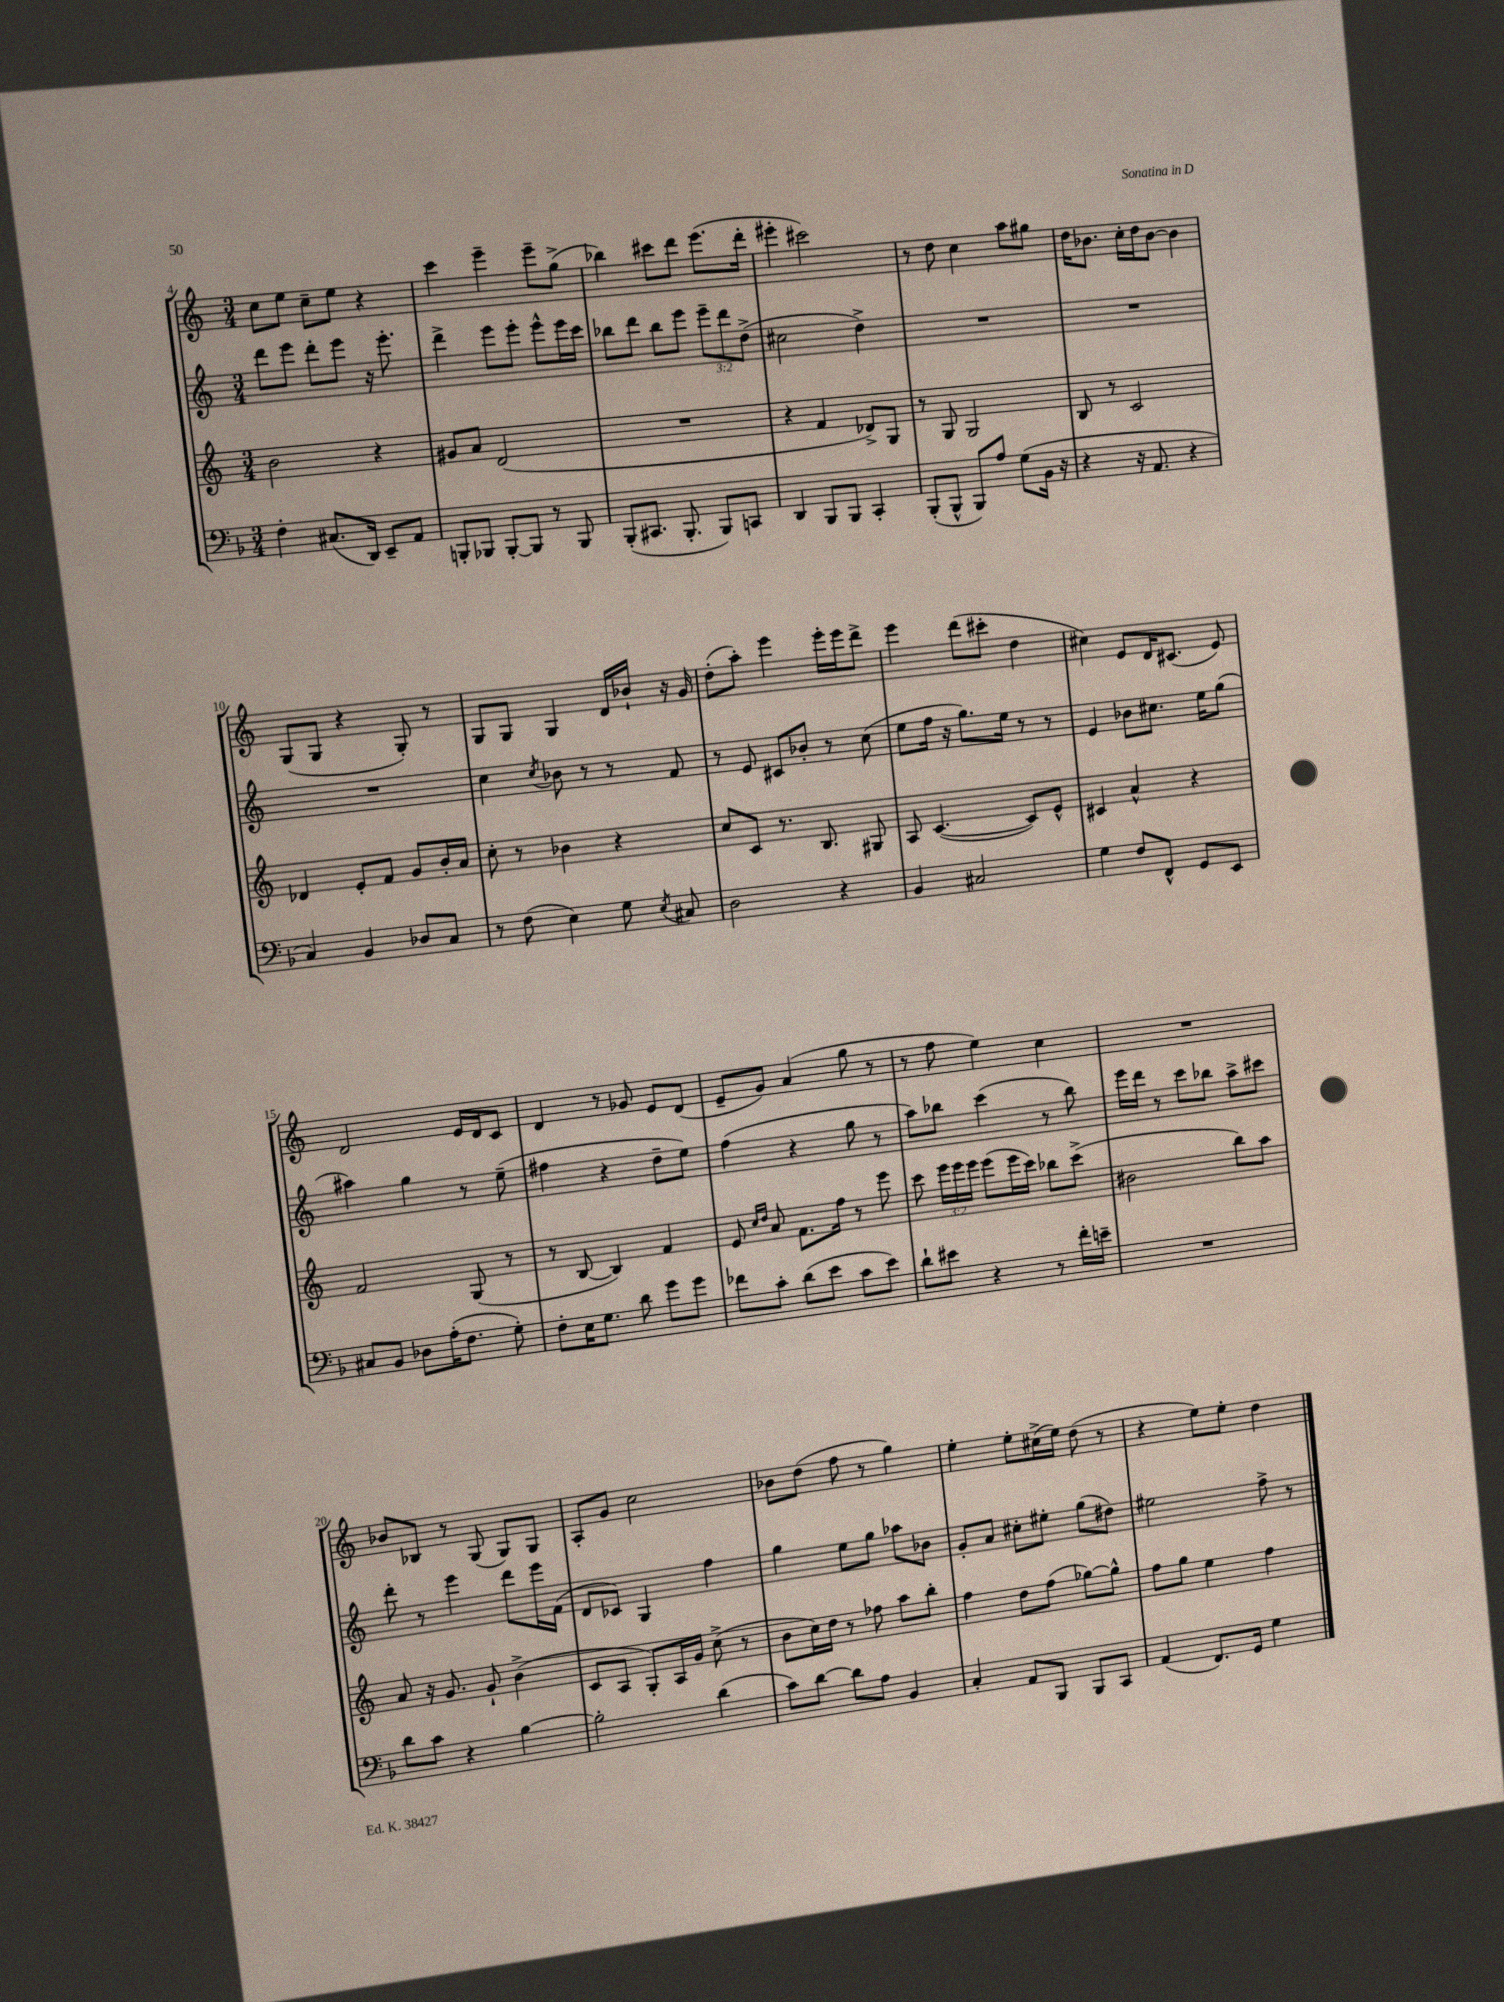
<<
\new StaffGroup <<
\new Staff = "s0" {
    \clef treble \key c \major \numericTimeSignature \time 3/4
    \autoBeamOff c''8[ e''8] c''8[-- e''8] r4 |
    c'''4 e'''4-- e'''8[-- g''8]->( |
    bes''4) cis'''8[ d'''8] e'''8.[( d'''16]-. |
    eis'''4-. cis'''2) |
    r8 d''8 c''4 a''8[ gis''8] |
    d''16[ bes'8.] c''16[-. d''16 bes'8]~ bes'4 |
    g8[( g8] r4 g8-.) r8 |
    g8[ g8] g4 d'16[ bes'16]-! r16 g'16 |
    d''8[-.( a''8]-.) e'''4 e'''16[-. e'''16 d'''8]-> |
    e'''4 d'''8[( cis'''8]-. d''4 |
    cis''4) e'8[ d'16 cis'8.]( e'8) |
    d'2 e'16[ d'16 c'8] |
    d'4 r8 ges'8 e'8[ d'8]( |
    e'8[-- g'8]) a'4( g''8 r8 |
    r8 f''8 e''4) c''4 |
    R2. |
    bes'8[ bes8] r8 g8( g8[) g8] |
    a8[-. g'8] c''2 |
    bes'8[ d''8]( f''8 r8 g''4) |
    e''4-. e''8[-. cis''16->( e''16]) d''8( r8 |
    r4 e''8[) e''8]-. d''4 \bar "|." |
}
\new Staff = "s1" {
    \clef treble \key c \major \numericTimeSignature \time 3/4 \override Staff.TupletNumber.text = #tuplet-number::calc-fraction-text
    \autoBeamOff d'''8[ e'''8] d'''8[-. e'''8] r16 e'''8.-. |
    d'''4-> e'''8[ e'''8]-. e'''8[-^ e'''16 c'''16] |
    bes''8[ d'''8] bes''8[ e'''8] \tuplet 3/2 { e'''8[-- d'''8 d''8]->( } |
    cis''2 d''4->) |
    R2. |
    R2. |
    R2. |
    c''4 \acciaccatura { c''8 } bes'8 r8 r8 f'8 |
    r8 e'8 cis'8[ bes'8]-. r8 c''8( |
    e''8[ f''16] r16 g''8.[) e''16] r8 r8 |
    e'4 bes'8[ cis''8.] e''16[ g''8]( |
    ais''4) g''4 r8 e''8--( |
    fis''4 r4 d''8[-- e''8]) |
    f''4( r4 g''8 r8 |
    a''8[) bes''8] c'''4( r8 bes''8) |
    e'''16[ d'''16] r8 c'''8[ bes''8] a''8[-> cis'''8] |
    d'''8-. r8 e'''4 d'''8[ e'''16 f'16]( |
    d'8[ ces'8]) g4 f''4 |
    g''4 e''8[ g''8] aes''8[ bes'8] |
    g'8[-. a'8] cis''8[-. eis''8]-. g''8[( dis''8]) |
    eis''2 f''8-> r8 \bar "|." |
}
\new Staff = "s2" {
    \clef treble \key c \major \numericTimeSignature \time 3/4 \override Staff.TupletNumber.text = #tuplet-number::calc-fraction-text
    \autoBeamOff b'2 r4 |
    gis'8[ a'8] d'2( |
    R2. |
    r4 f'4 des'8[->) g8] |
    r8 g8 g2 |
    b8 r8 c'2 |
    des'4 e'8[-. f'8] g'8[ b'16-. a'16] |
    c''8-. r8 bes'4 r4 |
    c''8[ c'8] r8. b8. gis8 |
    a8 c'4.~( c'8[) e'8]-^ |
    cis'4 a'4-^ r4 |
    f'2 g8( r8 |
    r8 b8~ b4) f'4 |
    e'8 \grace { c''16[ d''16] } a'8 f'8.[ f''16] r8 e'''8 |
    c'''8 \tuplet 3/2 { e'''16[ e'''16 e'''16] } e'''8[( e'''16 c'''16]) bes''8[ c'''8]->( |
    bis'2 b''8[) a''8] |
    a'8 r16 g'8. g'8-! b'4->( |
    c'8[ a8] g8[-.) a16 g'16] c''8->( r8 |
    b'8[ c''16) d''16] r8 fes''8 a''8[ b''8]-. |
    f''4 d''8[ f''8]( ges''8[~) ges''8]-^ |
    f''8[ g''8] e''4 f''4 \bar "|." |
}
\new Staff = "s3" {
    \clef bass \key f \major \numericTimeSignature \time 3/4
    \autoBeamOff f4-. cis8.[( d,16]) e,8[-- a,8] |
    b,,8[-. bes,,8] bes,,8[~-. bes,,8] r8 bes,,8 |
    bes,,8[-.( cis,8.] bes,,8.-. bes,,8[) c,8] |
    d,4 bes,,8[ bes,,8] c,4-. |
    bes,,8[-.( bes,,8]-^ bes,,8[) a8] g8[( bes,16] r16 |
    r4 r16 a,8. r4 |
    c4) bes,4 des8[ c8] |
    r8 f8( e4) g8 \acciaccatura { e8 } cis8 |
    d2 r4 |
    bes,4 cis2 |
    g4 f8[ f,8]-^ g,8[ e,8] |
    cis8[ bes,8] des8[ a16-.( f8.] g8-.) |
    f8[-. e16 g8.] d'8 g'8[ g'8] |
    fes'8[ c'8]-. d'8[( e'8] c'8[ e'8]) |
    d'8[-! eis'8] r4 r8 f'16[-. e'16]-- |
    R2. |
    d'8[ c'8] r4 bes4~ |
    bes2-. d'4( |
    c'8[) d'8]~ d'8[ a8] bes,4 |
    c4-. a,8[ bes,,8] bes,,8[ c,8] |
    a,4( f,8.[) g,16] g4 \bar "|." |
}
>>
>>
\layout { \context { \Score currentBarNumber = #4 } }
